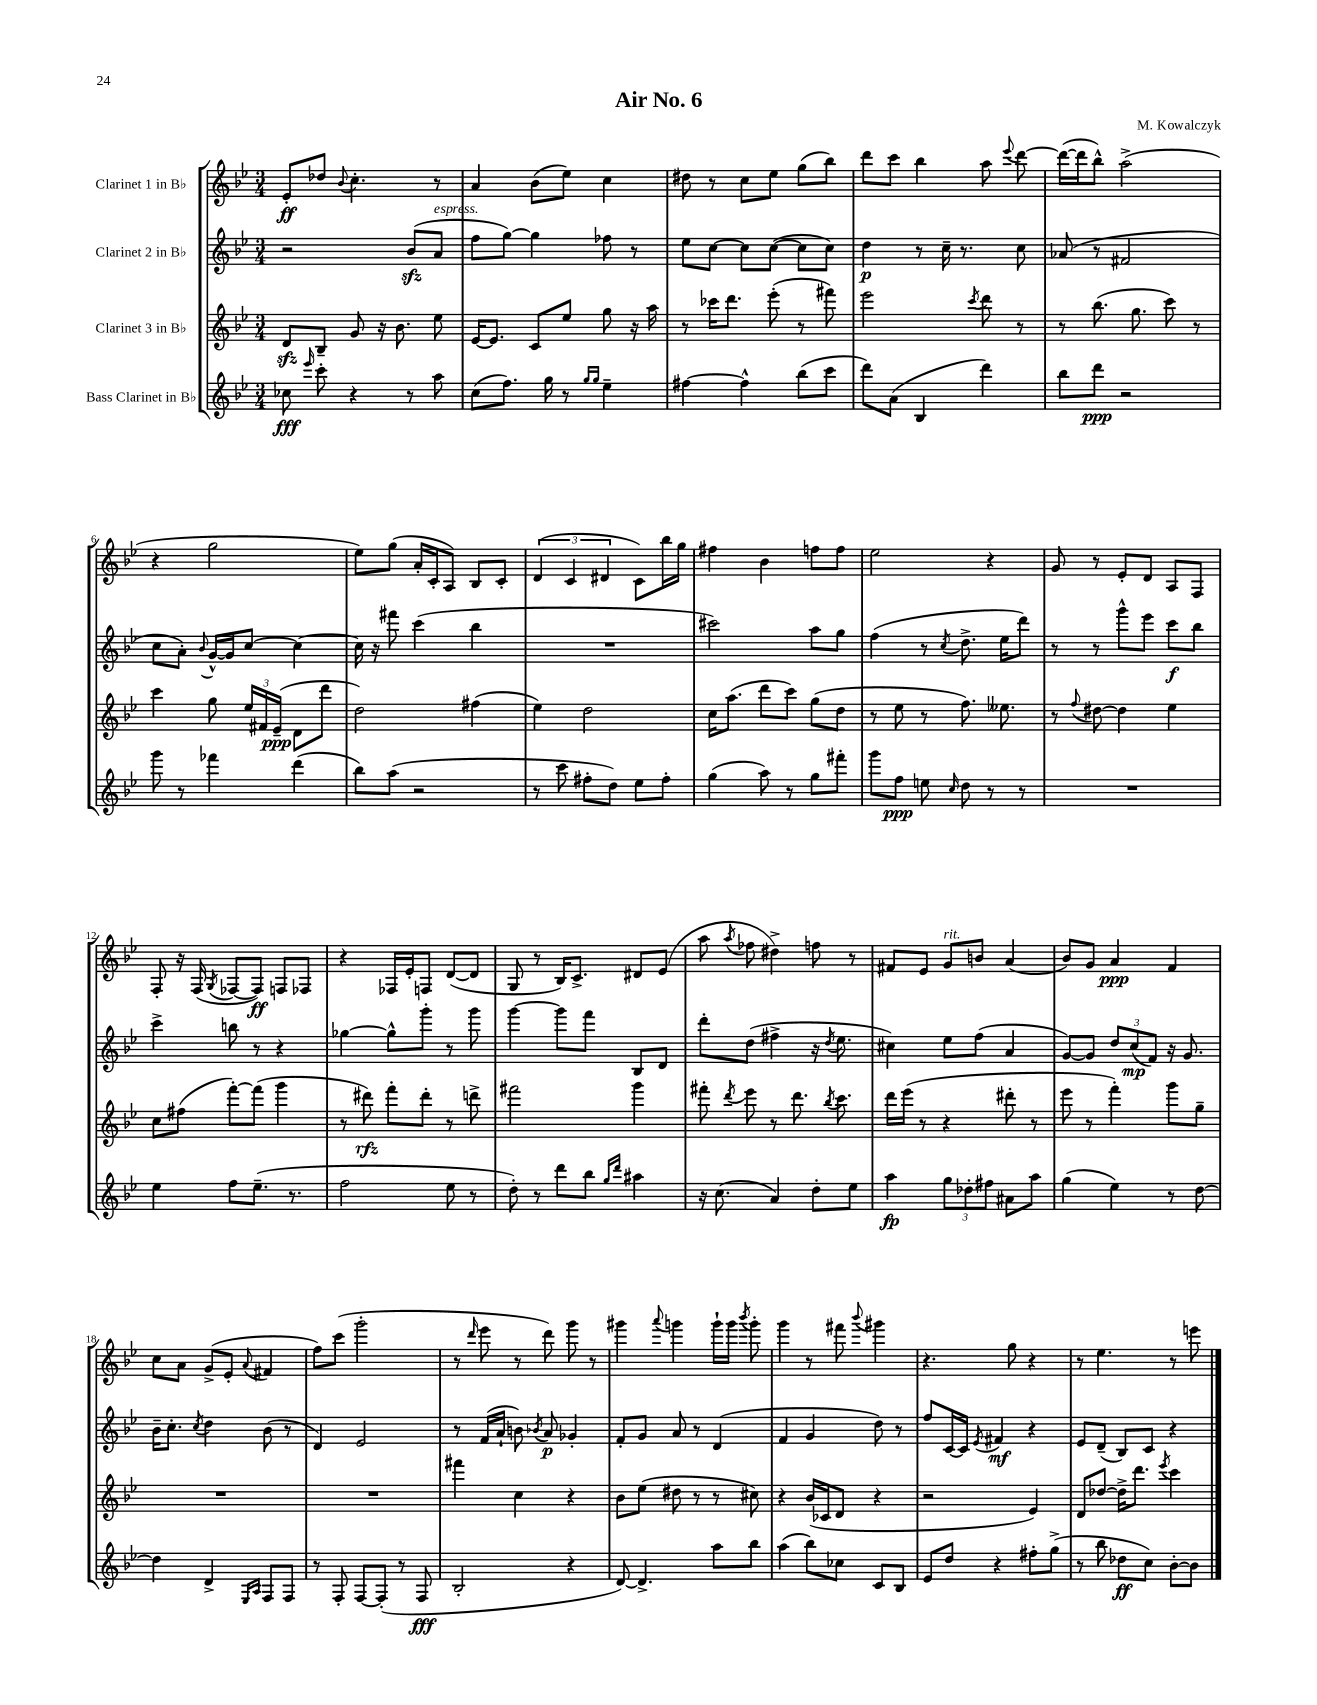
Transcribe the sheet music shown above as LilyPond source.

\header { title = "Air No. 6" composer = "M. Kowalczyk" }
<<
\new StaffGroup <<
\new Staff = "s0" \with { instrumentName = "Clarinet 1 in Bb" } {
    \clef treble \key bes \major \numericTimeSignature \time 3/4
    \autoBeamOff ees'8[-.\ff des''8] \appoggiatura { bes'8 } c''4.-. r8 |
    a'4 bes'8[( ees''8]) c''4 |
    dis''8 r8 c''8[ ees''8] g''8[( bes''8]) |
    d'''8[ c'''8] bes''4 a''8 \appoggiatura { ees'''8 } d'''8~ |
    d'''16[~( d'''16 bes''8]-^) a''2->( |
    r4 g''2 |
    ees''8[) g''8]( a'16[-. c'16-. a8]) bes8[ c'8]-. |
    \tuplet 3/2 { d'4( c'4 dis'4 } c'8[) bes''16 g''16] |
    fis''4 bes'4 f''8[ f''8] |
    ees''2 r4 |
    g'8 r8 ees'8[-. d'8] a8[ f8] |
    f8-. r16 f16( \acciaccatura { g8 } fes8[~ fes8]\ff) f8[ fes8] |
    r4 fes16[ ees'16-. f8] d'8[~( d'8] |
    g8 r8 bes16[) c'8.]-> dis'8[ ees'8]( |
    a''8 \acciaccatura { a''8 } fes''8 dis''4->) f''8 r8 |
    fis'8[ ees'8] g'8[^\markup { \italic "rit." } b'8] a'4( |
    bes'8[) g'8] a'4\ppp f'4 |
    c''8[ a'8] g'8[->( ees'8]-. \appoggiatura { a'8 } fis'4 |
    f''8[) c'''8]( g'''2-. |
    r8 \grace { d'''16 } ees'''8 r8 d'''8) g'''8 r8 |
    gis'''4 \appoggiatura { a'''8 } g'''4 g'''16[-! g'''16] \acciaccatura { bes'''8 } g'''8-. |
    g'''4 r8 fis'''8 \appoggiatura { bes'''8 } gis'''4 |
    r4. g''8 r4 |
    r8 ees''4. r8 e'''8 \bar "|." |
}
\new Staff = "s1" \with { instrumentName = "Clarinet 2 in Bb" } {
    \clef treble \key bes \major \numericTimeSignature \time 3/4
    \autoBeamOff r2 bes'8[\sfz( a'8]^\markup { \italic "espress." } |
    f''8[ g''8]~) g''4 fes''8 r8 |
    ees''8[ c''8]~ c''8[ c''8]~( c''8[ c''8]) |
    d''4\p r8 c''16-- r8. c''8 |
    aes'8( r8 fis'2 |
    c''8[ a'8]-.) \appoggiatura { bes'8 } g'16[~-^ g'16 c''8]~ c''4~ |
    c''16 r16 fis'''8 c'''4( bes''4 |
    R2. |
    cis'''2) a''8[ g''8] |
    f''4( r8 \acciaccatura { c''8 } d''8.-> ees''16[ d'''8]) |
    r8 r8 g'''8[-^ ees'''8] c'''8[\f bes''8] |
    c'''4-> b''8 r8 r4 |
    ges''4~ ges''8[-^ g'''8]-. r8 g'''8 |
    g'''4~ g'''8[ f'''8] bes8[ d'8] |
    d'''8[-. d''8]( fis''4-> r16 \acciaccatura { d''8 } ees''8. |
    cis''4) ees''8[ f''8]( a'4 |
    g'8[~) g'8] \tuplet 3/2 { d''8[ c''8\mp( f'8]) } r16 g'8. |
    bes'16[-- c''8.]-. \acciaccatura { c''8 } d''4 bes'8( r8 |
    d'4) ees'2 |
    r8 f'16[( a'16]-! b'8) \acciaccatura { bes'8 } a'8\p ges'4-. |
    f'8[-. g'8] a'8 r8 d'4( |
    f'4 g'4 d''8) r8 |
    f''8[ c'16~ c'16] \acciaccatura { ees'8 } fis'4\mf r4 |
    ees'8[ d'8]--( bes8[) c'8] r4 \bar "|." |
}
\new Staff = "s2" \with { instrumentName = "Clarinet 3 in Bb" } {
    \clef treble \key bes \major \numericTimeSignature \time 3/4
    \autoBeamOff d'8[\sfz bes8]-- g'8 r16 bes'8. ees''8 |
    ees'16[~ ees'8.] c'8[ ees''8] g''8 r16 a''16 |
    r8 ces'''16[ d'''8.] ees'''8-.( r8 fis'''8) |
    ees'''2 \acciaccatura { c'''8 } d'''8 r8 |
    r8 bes''8.( g''8. c'''8) r8 |
    c'''4 g''8 \tuplet 3/2 { ees''16[ fis'16 ees'16]--\ppp( } d'8[ d'''8] |
    d''2) fis''4( |
    ees''4) d''2 |
    c''16[ a''8.]( d'''8[ c'''8]) g''8[( d''8] |
    r8 ees''8 r8 f''8.) eeses''8. |
    r8 \appoggiatura { f''8 } dis''8~ dis''4 ees''4 |
    c''8[ fis''8]( f'''8[~-.) f'''8]( g'''4 |
    r8 dis'''8\rfz) f'''8[-. dis'''8]-. r8 d'''8-> |
    fis'''2 g'''4 |
    fis'''8-. \acciaccatura { d'''8 } ees'''8 r8 d'''8. \acciaccatura { bes''8 } c'''8. |
    d'''16[ ees'''16]( r8 r4 dis'''8-. r8 |
    ees'''8 r8 f'''4-.) g'''8[ g''8]-- |
    R2. |
    R2. |
    fis'''4 c''4 r4 |
    bes'8[ ees''8]( dis''8 r8 r8 cis''8) |
    r4 bes'16[( ces'16 d'8] r4 |
    r2 ees'4) |
    d'8[ des''8]~ des''16[-> d'''8.] \acciaccatura { ees'''8 } c'''4 \bar "|." |
}
\new Staff = "s3" \with { instrumentName = "Bass Clarinet in Bb" } {
    \clef treble \key bes \major \numericTimeSignature \time 3/4
    \autoBeamOff ces''8\fff \grace { ees'''16 } c'''8-. r4 r8 a''8 |
    c''8[( f''8.]) g''16 r8 \grace { g''16[ g''16] } ees''4-- |
    fis''4~ fis''4-^ bes''8[( c'''8] |
    d'''8[) a'8]( bes4 d'''4) |
    bes''8[ d'''8]\ppp r2 |
    g'''8 r8 fes'''4 d'''4( |
    bes''8[) a''8]( r2 |
    r8 c'''8 fis''8[-. d''8]) ees''8[ fis''8]-. |
    g''4( a''8) r8 g''8[ fis'''8]-. |
    g'''8[ f''8]\ppp e''8 \grace { c''16 } d''8 r8 r8 |
    R2. |
    ees''4 f''8[ ees''8.]--( r8. |
    f''2 ees''8 r8 |
    d''8-.) r8 d'''8[ bes''8] \grace { g''16[ d'''16] } ais''4 |
    r16 c''8.( a'4) d''8[-. ees''8] |
    a''4\fp \tuplet 3/2 { g''8[ des''8-. fis''8] } ais'8[ a''8] |
    g''4( ees''4) r8 d''8~ |
    d''4 d'4-> \grace { ees16[ a16] } f8[ f8] |
    r8 f8-. f8[~ f8]-.( r8 f8\fff |
    bes2-. r4 |
    d'8~) d'4.-> a''8[ bes''8] |
    a''4( bes''8[) ces''8] c'8[ bes8] |
    ees'8[ d''8] r4 fis''8[-. g''8]->( |
    r8 bes''8 des''8[\ff c''8]) bes'8[~-. bes'8] \bar "|." |
}
>>
>>
